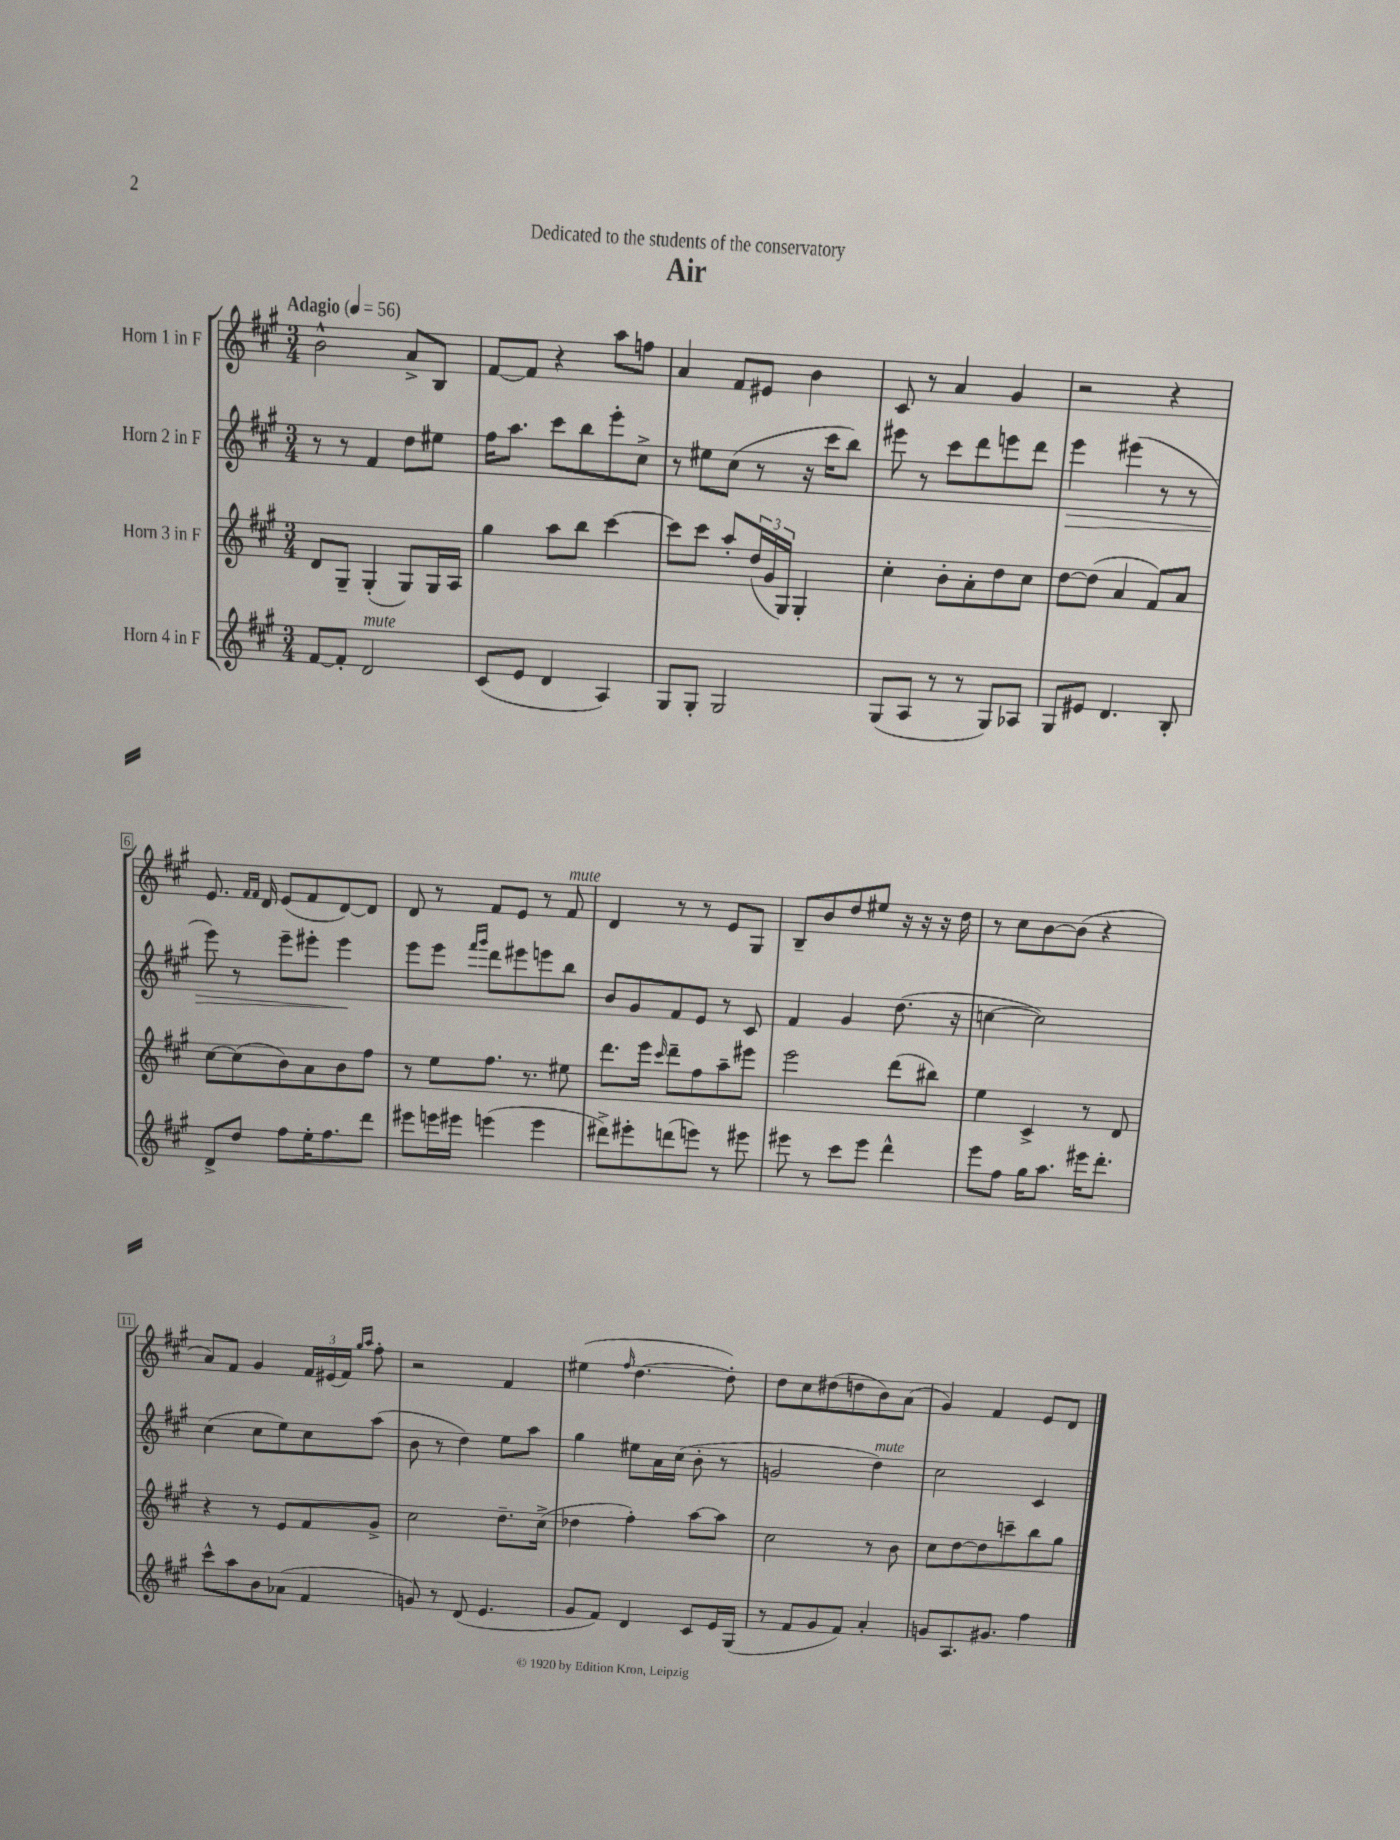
\header { title = "Air" dedication = "Dedicated to the students of the conservatory" }
<<
\new StaffGroup <<
\new Staff = "s0" \with { instrumentName = "Horn 1 in F" } {
    \clef treble \key a \major \numericTimeSignature \time 3/4 \tempo "Adagio" 4 = 56
    b'2-^ a'8-> b8 |
    fis'8~ fis'8 r4 a''8 f''8 |
    a'4 fis'8 eis'8 b'4 |
    cis'8 r8 a'4 gis'4 |
    r2 r4 |
    e'8. \grace { fis'16 fis'16 } d'16 e'8( fis'8 d'8~) d'8 |
    d'8 r8 fis'8 e'8 r8 fis'8^\markup { \italic "mute" } |
    d'4 r8 r8 e'8 gis8 |
    b8-- b'8 d''8 eis''8 r16 r16 r16 d''16 |
    r8 cis''8 b'8~ b'8( r4 |
    a'8) fis'8 gis'4 \tuplet 3/2 { fis'16 eis'16( fis'16) } \grace { gis''16 a''16 } fis''8-. |
    r2 fis'4 |
    eis''4( \grace { fis''16 } d''4.~ d''8-.) |
    d''8 cis''8 dis''8( d''8 b'8) a'8( |
    gis'4) fis'4 e'8 d'8 \bar "|." |
}
\new Staff = "s1" \with { instrumentName = "Horn 2 in F" } {
    \clef treble \key a \major \numericTimeSignature \time 3/4
    r8 r8 fis'4 d''8 eis''8 |
    fis''16 a''8. cis'''8 b''8 e'''8-. cis''8-> |
    r8 eis''8 cis''8( r8 r16 cis'''16 b''8) |
    eis'''8 r8 cis'''8 d'''8 e'''8 d'''8 |
    e'''4\> eis'''4( r8 r8 |
    e'''8) r8 e'''8-- eis'''8-. eis'''4\! |
    e'''8 e'''8 \grace { fis'''16 gis'''16 } d'''8 eis'''8 e'''8 b''8 |
    b'8 gis'8 fis'8 e'8 r8 cis'8 |
    fis'4 gis'4 d''8.( r16 |
    c''4~ c''2) |
    cis''4( cis''8 e''8) cis''8 a''8( |
    b'8 r8 d''4) e''8 a''8 |
    gis''4 eis''8 a'16 cis''16( b'8-. r8 |
    g'2 d''4^\markup { \italic "mute" }) |
    cis''2 cis'4 \bar "|." |
}
\new Staff = "s2" \with { instrumentName = "Horn 3 in F" } {
    \clef treble \key a \major \numericTimeSignature \time 3/4
    d'8 gis8-- gis4-.( gis8) gis16 a16 |
    gis''4 a''8 b''8 cis'''4~ |
    cis'''8 cis'''8 a''8-. \tuplet 3/2 { d''16( gis'16 gis16) } gis4-. |
    cis''4-. b'8-. a'8-. d''8 cis''8 |
    d''8~ d''8( a'4 fis'8) a'8 |
    cis''8~ cis''8( b'8) a'8 b'8 fis''8 |
    r8 e''8 fis''8. r8. eis''8 |
    d'''8. e'''16 \grace { cis'''16 } d'''8-- fis''8 a''8-- eis'''8 |
    e'''2 d'''8( bis''8) |
    e''4 cis'4-> r8 d'8 |
    r4 r8 e'8 fis'8 gis'8-> |
    cis''2 d''8.-- cis''16->( |
    des''4 fis''4-.) a''8~ a''8 |
    cis''2 r8 b'8 |
    cis''8 d''8~ d''8 c'''8-- b''8 gis''8 \bar "|." |
}
\new Staff = "s3" \with { instrumentName = "Horn 4 in F" } {
    \clef treble \key a \major \numericTimeSignature \time 3/4
    fis'8~ fis'8-. d'2^\markup { \italic "mute" } |
    cis'8( e'8 d'4 a4) |
    gis8 gis8-. gis2 |
    gis8( a8 r8 r8 gis8) aes8 |
    gis8 eis'8 d'4. b8-. |
    d'8-> d''8 fis''8 e''16-. fis''8. d'''8 |
    eis'''8 e'''16 eis'''16 e'''4( e'''4 |
    dis'''8->) eis'''8-. d'''8( e'''8) r8 eis'''8 |
    eis'''8 r8 cis'''8 eis'''8 d'''4-^ |
    e'''8 fis''8 gis''16 a''8. eis'''16 d'''8.-. |
    cis'''8-^ a''8 b'8 aes'8( fis'4 |
    g'8) r8 d'8( e'4. |
    gis'8 fis'8) d'4 cis'8 e'16 gis16( |
    r8 fis'8 gis'8 fis'8) a'4-. |
    g'8 a8. gis'8. fis''4 \bar "|." |
}
>>
>>
\layout { \context { \Score \override BarNumber.stencil = #(make-stencil-boxer 0.1 0.3 ly:text-interface::print) } }
